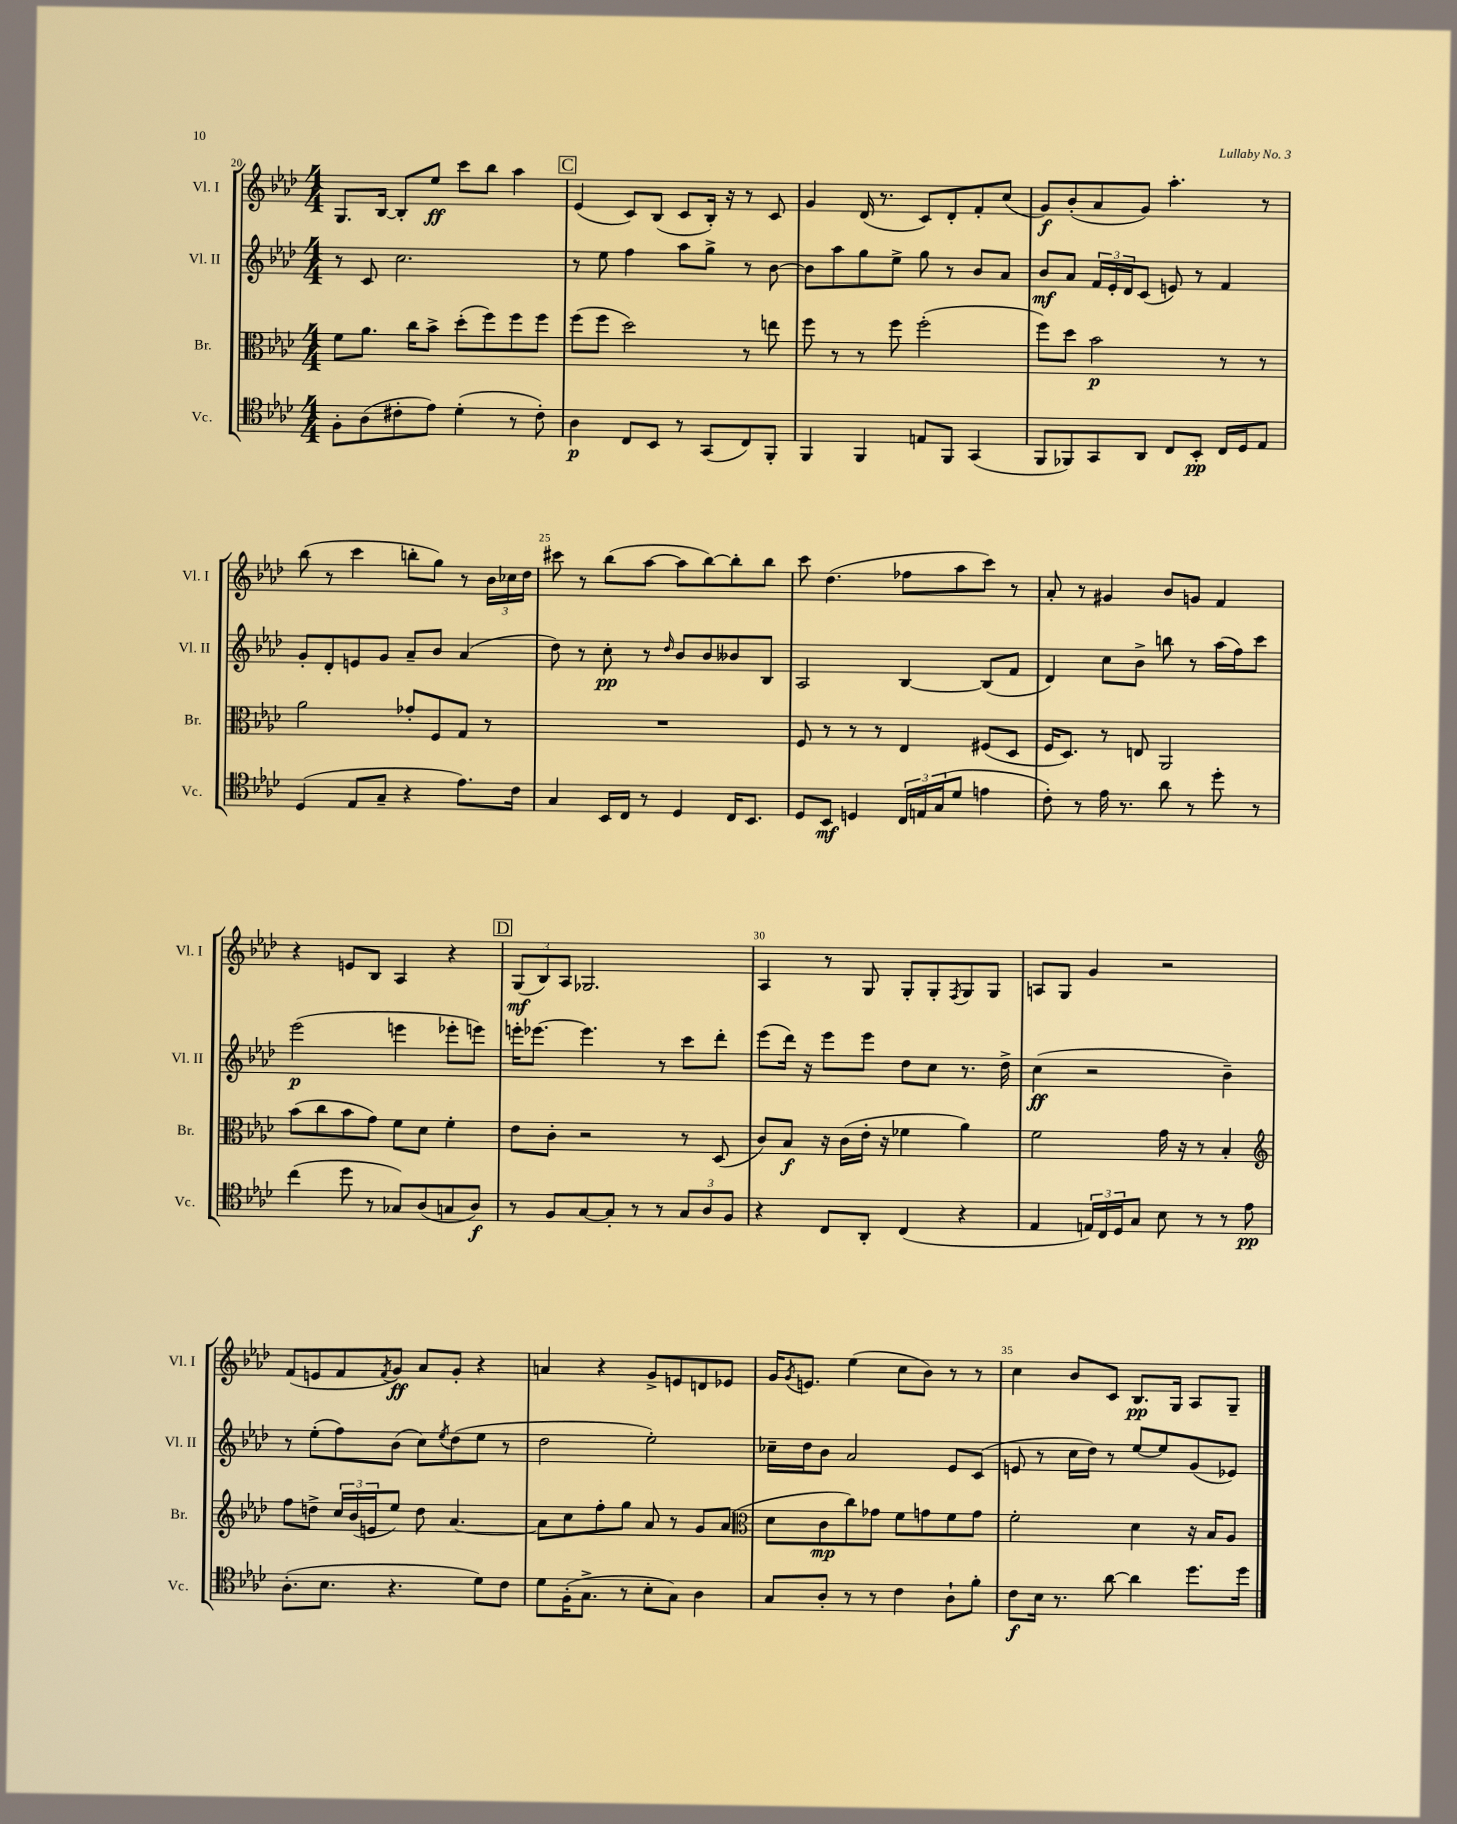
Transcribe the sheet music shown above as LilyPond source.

<<
\new StaffGroup <<
\new Staff = "s0" \with { instrumentName = "Vl. I" shortInstrumentName = "Vl. I" } {
    \clef treble \key aes \major \numericTimeSignature \time 4/4
    g8. bes16~ bes8-. ees''8\ff c'''8 bes''8 aes''4 |
    \mark \markup { \box "C" } ees'4( c'8) bes8( c'8 bes16-.) r16 r8 c'8 |
    g'4 des'16( r8. c'8) des'8-. f'8-. c''8( |
    g'8\f) bes'8-.( aes'8 g'8) aes''4.-. r8 |
    bes''8( r8 c'''4 b''8-. g''8) r8 \tuplet 3/2 { bes'16 ces''16 des''16 } |
    cis'''8 r8 bes''8( aes''8~ aes''8 bes''8~) bes''8-. bes''8 |
    c'''8 des''4.( fes''8 aes''8 c'''8) r8 |
    aes'8-. r8 gis'4 bes'8 g'8 f'4 |
    r4 e'8 bes8 aes4 r4 |
    \mark \markup { \box "D" } \tuplet 3/2 { g8\mf( bes8) aes8 } ges2. |
    aes4 r8 g8 g8-. g8-. \acciaccatura { f8 } g8 g8 |
    a8 g8 g'4 r2 |
    f'8( e'8 f'8 \acciaccatura { f'8 } g'8\ff) aes'8 g'8-. r4 |
    a'4 r4 g'8-> e'8 d'8 ees'8 |
    g'16 \acciaccatura { g'8 } e'8. ees''4( c''8 bes'8) r8 r8 |
    c''4 bes'8 c'8 bes8.\pp g16 aes8 g8-- \bar "|." |
}
\new Staff = "s1" \with { instrumentName = "Vl. II" shortInstrumentName = "Vl. II" } {
    \clef treble \key aes \major \numericTimeSignature \time 4/4
    r8 c'8 c''2. |
    \mark \markup { \box "C" } r8 ees''8 f''4 aes''8 g''8-> r8 bes'8~ |
    bes'8 aes''8 g''8 ees''8-> g''8 r8 bes'8 aes'8 |
    bes'8\mf aes'8 \tuplet 3/2 { f'16 ees'16-. des'16 } c'8( e'8) r8 f'4 |
    g'8-. des'8-. e'8 g'8 aes'8-- bes'8 aes'4( |
    des''8) r8 c''8-.\pp r8 \grace { des''16 } bes'8 bes'8 beses'8 bes8 |
    aes2 bes4~ bes8( f'8 |
    des'4) c''8 bes'8-> b''8 r8 aes''16( f''16) c'''8 |
    ees'''2\p( e'''4 ees'''8-. e'''8) |
    \mark \markup { \box "D" } e'''16-. ees'''8.~ ees'''4. r8 c'''8 des'''8-. |
    ees'''8( des'''16) r16 ees'''8 ees'''8 des''8 c''8 r8. des''16-> |
    c''4\ff( r2 bes'4--) |
    r8 ees''8-.( f''8) bes'8( c''8) \acciaccatura { ees''8 } des''8( ees''8 r8 |
    des''2 ees''2-.) |
    ces''16-- des''16 bes'8 aes'2 ees'8 c'8( |
    e'8 r8 c''16 des''16) r8 ees''8~ ees''8 g'8( ees'8) \bar "|." |
}
\new Staff = "s2" \with { instrumentName = "Br." shortInstrumentName = "Br." } {
    \clef alto \key aes \major \numericTimeSignature \time 4/4
    f'8 aes'8. c''16 bes'8-> des''8-.( f''8) f''8 f''8 |
    \mark \markup { \box "C" } f''8( f''8 des''2) r8 e''8 |
    f''8 r8 r8 f''8 f''2-.( |
    f''8) des''8 bes'2\p r8 r8 |
    aes'2 ges'8-. f8 g8 r8 |
    R1 |
    f8 r8 r8 r8 ees4 fis8( des8 |
    f16 des8.) r8 e8 aes,2 |
    bes'8( c''8 bes'8 g'8) f'8 des'8 f'4-. |
    \mark \markup { \box "D" } ees'8 c'8-. r2 r8 des8( |
    c'8) bes8\f r16 c'16( ees'16-. r16 fes'4 aes'4) |
    f'2 g'16 r16 r8 bes4-. |
    \clef treble f''8 d''8-> \tuplet 3/2 { c''16 bes'16( e'16 } ees''8) d''8 aes'4.~ |
    aes'8 c''8 f''8-. g''8 aes'8 r8 g'8 aes'8( |
    \clef alto des'8 c'8\mp c''8) ges'8 f'8 g'8 f'8 g'8 |
    f'2-. des'4 r16 bes16 aes8 \bar "|." |
}
\new Staff = "s3" \with { instrumentName = "Vc." shortInstrumentName = "Vc." } {
    \clef tenor \key aes \major \numericTimeSignature \time 4/4
    f8-. aes8( cis'8-. ees'8) des'4-.( r8 cis'8-.) |
    \mark \markup { \box "C" } aes4\p c8 bes,8 r8 g,8( c8) f,8-. |
    f,4 f,4 e8 f,8 g,4( |
    f,8 fes,8) g,8 aes,8 c8 bes,8-.\pp c16 des16 ees8 |
    des4( ees8 g8-- r4 ees'8.) c'16 |
    g4 bes,16 c16 r8 des4 c16 bes,8. |
    des8 bes,8\mf d4 \tuplet 3/2 { c16 e16 g16( } des'8 e'4 |
    c'8-.) r8 ees'16 r8. aes'8 r8 des''8-. r8 |
    c''4( des''8 r8 ges8) aes8( g8 aes8\f) |
    \mark \markup { \box "D" } r8 f8 g8~ g8-. r8 r8 \tuplet 3/2 { g8 aes8 f8 } |
    r4 c8 aes,8-. c4( r4 |
    ees4 \tuplet 3/2 { e16) c16 des16 } g8 bes8 r8 r8 ees'8\pp |
    aes8.-.( bes8. r4. des'8) c'8 |
    des'8 f16-.( g8.-> r8 bes8-. g8) aes4 |
    g8 aes8-. r8 r8 c'4 aes8-! f'8-. |
    c'8\f bes16 r8. aes'8~ aes'4 des''8. des''16 \bar "|." |
}
>>
>>
\layout { \context { \Score currentBarNumber = #20 \override BarNumber.break-visibility = ##(#f #t #t) barNumberVisibility = #(every-nth-bar-number-visible 5) } }
